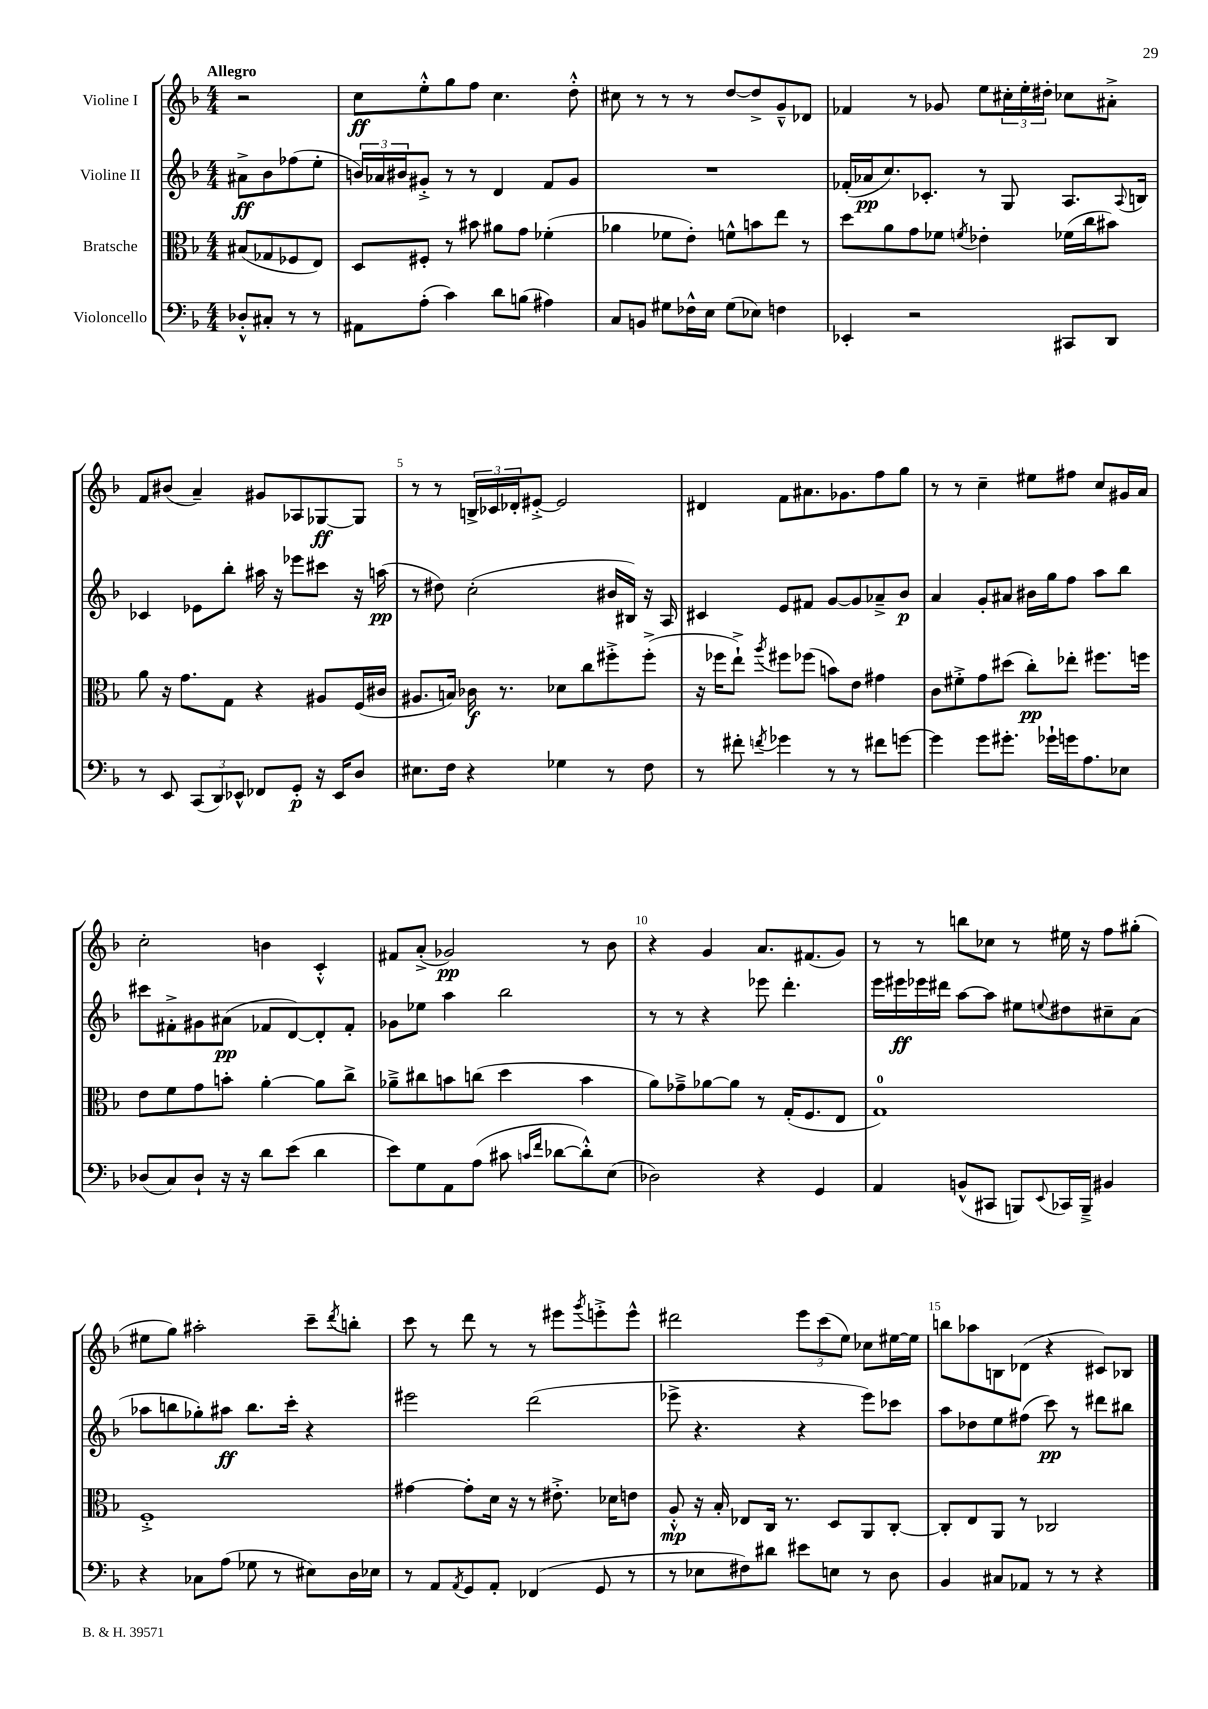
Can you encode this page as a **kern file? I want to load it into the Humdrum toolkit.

**kern	**kern	**kern	**kern
*staff4	*staff3	*staff2	*staff1
*clefF4	*clefC3	*clefG2	*clefG2
*k[b-]	*k[b-]	*k[b-]	*k[b-]
*M4/4	*M4/4	*M4/4	*M4/4
8D-'^^	(8B#	8a#^	2r
8C#'	8G-	8b-	.
8r	8F-	(8ff-	.
8r	8E)	8ee'	.
=	=	=	=
8AA#	8D	24b)	8cc
.	.	24a-	.
.	.	24b#	.
(8A'	8F#'	8g#'^	8ee'^^
4c)	8r	8r	8gg
.	8b#	8r	8ff
8d	8a#	4d	4.cc
(8B	8g	.	.
4A#)	(4f-'	8f	.
.	.	8g#	8dd'^^
=	=	=	=
8C	4a-	1r	8cc#
8BB	.	.	8r
8G#	8f-	.	8r
16F-^^	8e')	.	8r
16E	.	.	.
(8G#	8f^^	.	[8dd
8E-)	8b	.	8dd^]
4F	8ee	.	8g~^^
.	8r	.	8d-
=	=	=	=
4EE-'	8dd	(16f-'	4f-
.	.	16a-	.
.	8a	8.cc)	.
2r	8g	.	8r
.	.	8.c-'	.
.	8f-	.	8g-
.	8qf	.	.
.	4e-'	8r	8ee
.	.	8G	24cc#'
.	.	.	24ee'
.	.	.	24dd#'
8CC#	(16f-	8.A	8cc-
.	16cc	.	.
8DD	8b#)	.	8a#'^
.	.	8qqA	.
.	.	16B	.
=	=	=	=
8r	8a	4c-	8f
8EE	16r	.	(8b#
.	8.g	.	.
(12CC	.	8e-	4a~)
12DD)	.	.	.
.	8G	8bb-'	.
12EE-^^	.	.	.
8FF-	4r	16aa#	8g#
.	.	16r	.
8GG'	.	8eee-	8A-
16r	8A#	8ccc#	[8G-
16EE-	.	.	.
8D	(16F	16r	8G-]
.	16c#	(16aa	.
=	=	=	=
8.E#	8.A#	8r	8r
.	.	8dd#)	8r
16F	16B)	.	.
4r	16c-	(2cc'	24B^
.	.	.	24c-
.	8.r	.	.
.	.	.	24d-'
.	.	.	[8e#'^
4G-	8d-	.	2e#]
.	8cc	.	.
8r	8ff#'^	16b#	.
.	.	16B#)	.
8F	(8ff#'^	16r	.
.	.	16A	.
=	=	=	=
8r	16r	4c#	4d#
.	16ff-	.	.
8f#'	8ee`^)	.	.
8qf	8qaa	.	.
4g-	8ff#	8e	8f
.	(8ff-	8f#	8.a#
8r	8b)	[8g	.
.	.	.	8.g-
8r	8e	8g]	.
8f#	4g#	8a-~^	8ff
[8g	.	8b-	8gg
=	=	=	=
4g]	8c	4a	8r
.	8f#'^	.	8r
8g	8g	8g'	4cc~
8.g#'	(8dd#	8a#	.
.	8cc')	16b#	8ee#
16g-`	.	16gg	.
16g	8ee-'	8ff	8ff#
8.A	.	.	.
.	8.ff#	8aa	8cc
8E-	.	8bb-	16g#
.	16ff	.	16a
=	=	=	=
(8D-	8e	8ccc#	2cc'
8C)	8f	8f#'^	.
8D-`	8g	8g#	.
16r	8b'	(8a#	.
16r	.	.	.
8d	[4a'	8f-	4b
(8e	.	[8d)	.
4d	8a]	8d']	4c'^^
.	8cc^	8f-'	.
=	=	=	=
8e)	8a-~^	8g-	8f#
8G	8cc#	8ee-	(8a'^
8AA	8b	4aa	2g-)
(8A	(8cc	.	.
8c#	4dd	2bb-	.
16qqc	.	.	.
16qqf	.	.	.
[8d-	.	.	.
8d-'^^])	4b	.	8r
(8E	.	.	8b-
=	=	=	=
2D-)	8a)	8r	4r
.	8g-~^	8r	.
.	[8a-	4r	4g
.	8a-]	.	.
4r	8r	8eee-	8.a
.	(16G'	4.ddd'	.
.	8.F	.	(8.f#
4GG	.	.	.
.	8E	.	8g)
=	=	=	=
4AA	1G)	16eee	8r
.	.	16eee#	.
.	.	16eee-	8r
.	.	16ddd#	.
(8BB^^	.	[8aa	8bb
8CC#	.	8aa]	8cc-
8BBB)	.	8ee#	8r
8qqEE	.	8qqee	.
16CC-	.	8dd#	16ee#
16BBB~^	.	.	16r
4BB#	.	8cc#~	8ff
.	.	(8a	(8gg#'
=	=	=	=
4r	1F'^	8aa-	8ee#
.	.	8bb	8gg)
8C-	.	8gg-')	2aa#'
(8A	.	8aa#	.
8G-	.	8.bb	.
8r	.	.	.
.	.	16ccc'	.
8E#)	.	4r	8ccc~
.	.	.	8qddd
16D	.	.	8bb'
16E-	.	.	.
=	=	=	=
8r	[4g#	2eee#	8ccc
8AA	.	.	8r
8qAA	.	.	.
8GG	8g#']	.	8ddd
8AA'	16d	.	8r
.	16r	.	.
(4FF-	8r	(2ddd	8r
.	8.e#'^	.	8eee#
.	.	.	8qggg
8GG	.	.	8eee'^
.	16d-	.	.
8r	8e	.	8eee^^
=	=	=	=
8r	8A'^^	8eee-^	2ddd#
8E-	16r	4.r	.
.	16B-'	.	.
8F#)	8E-	.	.
8d#	16C	.	.
.	8.r	.	.
8e#	.	4r	12eee
.	.	.	(12ccc
8E	8D	.	.
.	.	.	12ee)
8r	8AA	8eee-)	8cc-
8D	[8C'	8ccc-	[16ee#
.	.	.	16ee#]
=	=	=	=
4BB-	8C']	8aa	8bb
.	8E	8dd-	8aa-
8C#	8AA	8ee	8B
8AA-	8r	(8ff#	(8d-
8r	2C-	8ccc)	4r
8r	.	8r	.
4r	.	8ddd#	8c#)
.	.	8bb#	8B-
==	==	==	==
*-	*-	*-	*-
